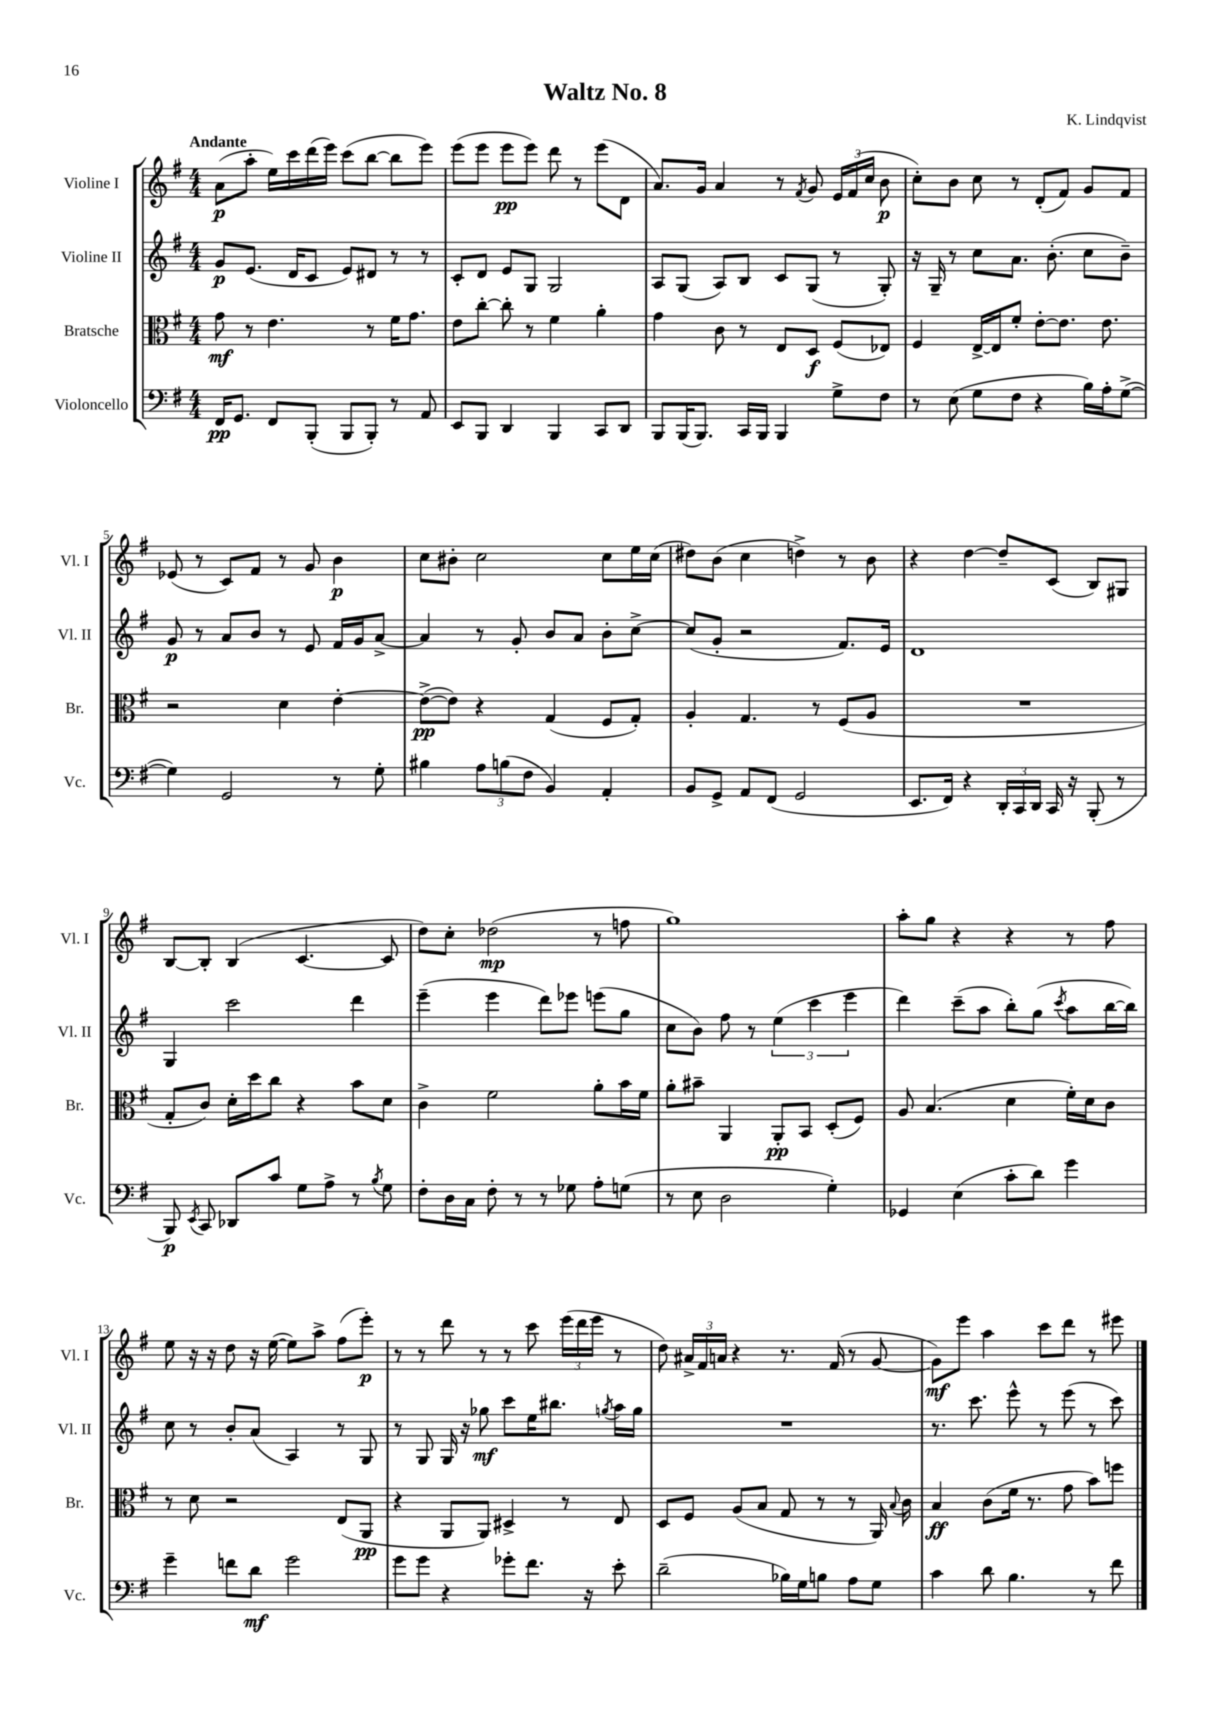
\header { title = "Waltz No. 8" composer = "K. Lindqvist" }
<<
\new StaffGroup <<
\new Staff = "s0" \with { instrumentName = "Violine I" shortInstrumentName = "Vl. I" } {
    \clef treble \key g \major \numericTimeSignature \time 4/4 \tempo "Andante"
    \autoBeamOff a'8[\p( a''8]-. e''16[) c'''16 d'''16( e'''16]) c'''8[( b''8]~ b''8[ e'''8]) |
    e'''8[( e'''8] e'''8[\pp e'''8]) d'''8 r8 e'''8[( d'8] |
    a'8.[) g'16] a'4 r8 \acciaccatura { fis'8 } g'8 \tuplet 3/2 { e'16[ fis'16( c''16] } b'8\p |
    c''8[-.) b'8] c''8 r8 d'8[-.( fis'8]) g'8[ fis'8] |
    ees'8( r8 c'8[) fis'8] r8 g'8 b'4\p |
    c''8[ bis'8]-. c''2 c''8[ e''16 c''16]( |
    dis''8[) b'8]( c''4 d''4->) r8 b'8 |
    r4 d''4~ d''8[-- c'8]( b8[) gis8] |
    b8[~ b8]-. b4( c'4.~ c'8 |
    d''8[) c''8]-. des''2\mp( r8 f''8 |
    g''1) |
    a''8[-. g''8] r4 r4 r8 fis''8 |
    e''8 r16 r16 d''8 r16 e''16~( e''8[) a''8]-> fis''8[( e'''8]-.\p) |
    r8 r8 d'''8 r8 r8 c'''8 \tuplet 3/2 { e'''16[( d'''16 e'''16] } r8 |
    d''8) \tuplet 3/2 { ais'16[-> fis'16 a'16] } r4 r8. fis'16( r8 g'8~ |
    g'8[\mf) e'''8] a''4 c'''8[ d'''8] r8 eis'''8 \bar "|." |
}
\new Staff = "s1" \with { instrumentName = "Violine II" shortInstrumentName = "Vl. II" } {
    \clef treble \key g \major \numericTimeSignature \time 4/4
    \autoBeamOff g'8[\p e'8.]( d'16[ c'8] e'8[) dis'8] r8 r8 |
    c'8[-. d'8] e'8[ g8] g2 |
    a8[ g8]( a8[) b8] c'8[ g8]( r8 g8-.) |
    r16 g16-- r8 c''8[ a'8.] b'8.-.( c''8[ b'8]--) |
    g'8\p r8 a'8[ b'8] r8 e'8 fis'16[ g'16 a'8]~-> |
    a'4 r8 g'8-. b'8[ a'8] b'8[-. c''8]~-> |
    c''8[( g'8]-. r2 fis'8.[) e'16] |
    d'1 |
    g4 c'''2 d'''4 |
    e'''4--( e'''4 d'''8[) ees'''8] e'''8[( g''8] |
    c''8[ b'8]) fis''8 r8 \tuplet 3/2 { e''4( c'''4 e'''4 } |
    d'''4) c'''8[--( a''8] b''8[-.) g''8]( \acciaccatura { c'''8 } a''8[ b''16~ b''16]) |
    c''8 r8 b'8[-. a'8]( a4) r8 g8 |
    r8 g8 g16 r16 ges''8\mf c'''8[ e''16 bis''8.] \acciaccatura { g''8 } a''16[ g''16] |
    R1 |
    r8. c'''8. e'''8-^ r8 e'''8( r8 c'''8) \bar "|." |
}
\new Staff = "s2" \with { instrumentName = "Bratsche" shortInstrumentName = "Br." } {
    \clef alto \key g \major \numericTimeSignature \time 4/4
    \autoBeamOff g'8\mf r8 e'4. r8 fis'16[ g'8.] |
    e'8[ c''8]~-. c''8-. r8 fis'4 a'4-. |
    g'4 c'8 r8 e8[ d8]\f fis8[( ees8]) |
    fis4 e16[~-> e16 fis'8]-. e'8[~-. e'8.] e'8. |
    r2 d'4 e'4~-. |
    e'8[~->\pp( e'8]) r4 g4( fis8[ g8]-.) |
    a4-. g4. r8 fis8[( a8] |
    R1 |
    g8[-. c'8]) d'16[-. d''16 c''8] r4 b'8[ d'8] |
    c'4-> fis'2 a'8[-. b'16 fis'16] |
    a'8[-. bis'8]-- a,4 a,8[-.\pp b,8] d8[-.( fis8]) |
    a8 b4.( d'4 fis'16[-.) d'16 c'8] |
    r8 d'8 r2 e8[( a,8]\pp |
    r4 a,8[ a,8]) dis4-> r8 e8 |
    d8[ fis8] a8[( b8] g8 r8 r8 a,16) \appoggiatura { b8 } c'16 |
    b4\ff c'8[( fis'16] r8. g'8 b'8[) f''8] \bar "|." |
}
\new Staff = "s3" \with { instrumentName = "Violoncello" shortInstrumentName = "Vc." } {
    \clef bass \key g \major \numericTimeSignature \time 4/4
    \autoBeamOff fis,16[\pp g,8.] fis,8[ b,,8]-.( b,,8[ b,,8]-.) r8 a,8 |
    e,8[ b,,8] d,4 b,,4 c,8[ d,8] |
    b,,8[ b,,16( b,,8.]) c,16[ b,,16] b,,4 g8[-> fis8] |
    r8 e8( g8[ fis8] r4 b16[) a16-. g8]~->( |
    g4) g,2 r8 g8-. |
    bis4 \tuplet 3/2 { a8[ b8( fis8] } b,4) a,4-. |
    b,8[ g,8]-> a,8[ fis,8]( g,2 |
    e,8.[ fis,16]) r4 \tuplet 3/2 { d,16[-. c,16 d,16] } c,16 r16 b,,8-.( r8 |
    b,,8\p) \acciaccatura { e,8 } c,8 des,8[ c'8] g8[ a8]-> r8 \acciaccatura { b8 } g8 |
    fis8[-. d16 c16] fis8-. r8 r8 ges8 a8[-. g8]( |
    r8 e8 d2 g4-.) |
    ges,4 e4( c'8[-. d'8]) g'4 |
    g'4-- f'8[ d'8]\mf g'2 |
    g'8[ g'8] r4 ges'8[-. fis'8.] r16 e'8-. |
    d'2--( bes16[) g16 b8] a8[ g8] |
    c'4 d'8 b4. r8 fis'8 \bar "|." |
}
>>
>>
